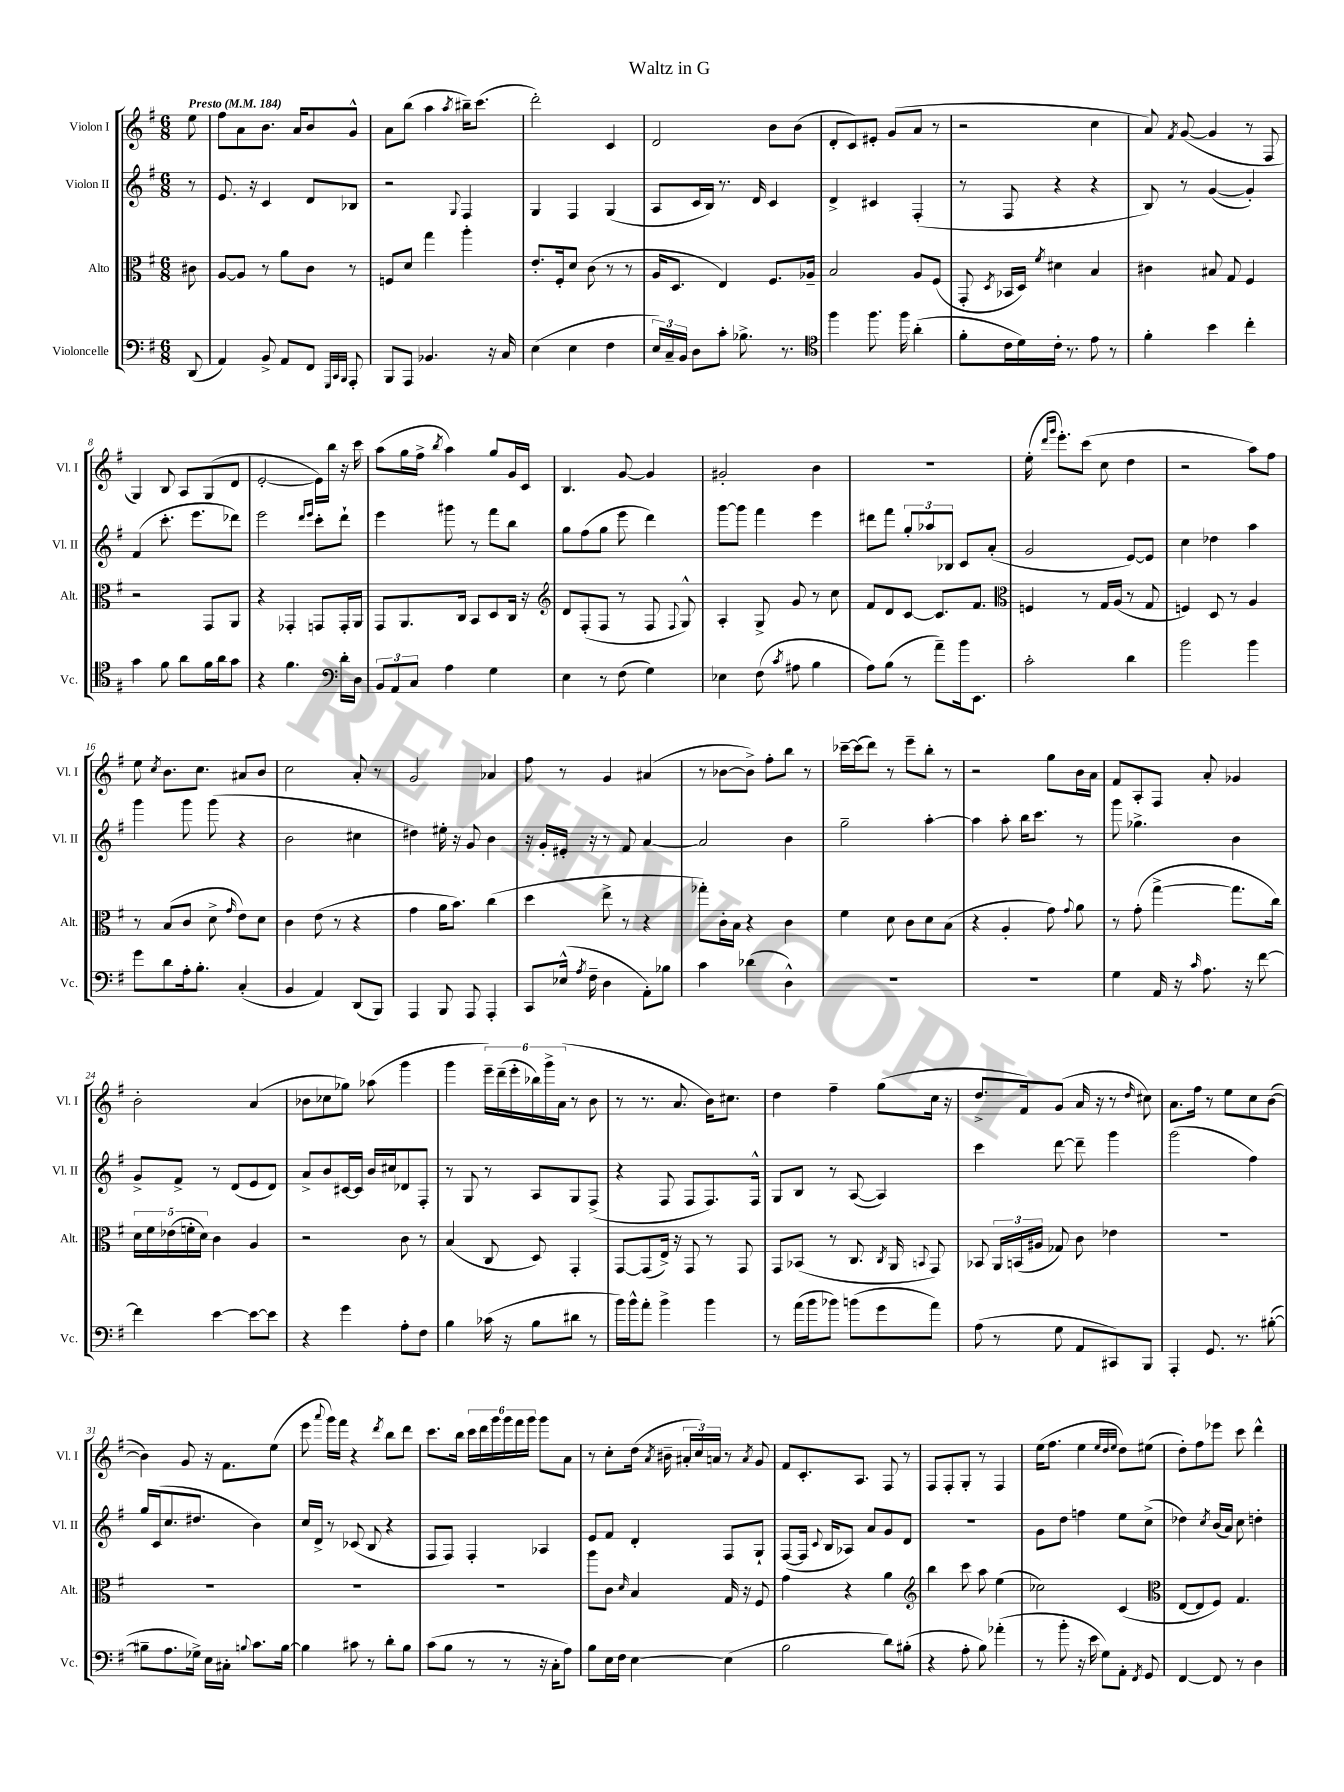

**kern	**kern	**kern	**kern
*part4	*part3	*part2	*part1
*staff4	*staff3	*staff2	*staff1
*I"Violoncelle	*I"Alto	*I"Violon II	*I"Violon I
*I'Vc.	*I'Alt.	*I'Vl. II	*I'Vl. I
*clefF4	*clefC3	*clefG2	*clefG2
*k[f#]	*k[f#]	*k[f#]	*k[f#]
*M6/8	*M6/8	*M6/8	*M6/8
*MM184	*MM184	*MM184	*MM184
=	=	=	=
!	!	!	!LO:TX:a:B:t=Presto
(8DD/	8c#X\	8r	8ee\
=1	=1	=1	=1
4AA/)	[8A/L	8.e/	8ff#\L
.	8A/J]	.	8a\
.	.	16r	.
8BB^/	8r	4c/	8.b\J
8AA/L	8a\L	.	.
.	.	.	16a/KL
8FF#/J	8c\J	8d/L	8b/
32qqGGG/LLL	.	.	.
32qqCC/	.	.	.
32qqBBB/JJJ	.	.	.
8AAA'/	8r	8B-X/J	8g^^/J
=2	=2	=2	=2
8BBB/L	8Fn/L	2r	8a\L
8AAA/J	8d/J	.	(8bb\J
4.BB-X/	4gg\	.	4aa\
.	.	8qqG/	8qaa/
.	4aa'\	4F#/	16bb#X~\KL)
.	.	.	(8.ccc\J
16r	.	.	.
16C/	.	.	.
=3	=3	=3	=3
(4E\	8.e'/L	4G/	2ddd'\)
.	16F#'/k	.	.
4E\	8d/J	4F#/	.
.	(8c\	.	.
4F#\	8r	(4G/	4c/
.	8r	.	.
=4	=4	=4	=4
24E/LL)	16A/KL	8A/L	2d/
24C~/	.	.	.
.	8.D/J	.	.
24BB/JJ	.	.	.
8D\L	.	16c/L	.
.	.	16B/JJ)	.
8c'\J	4E/)	8.r	.
8.B-X^\	.	.	.
.	.	16d/	.
.	8.F#/L	4c/	8b\L
8.r	.	.	.
.	.	.	(8b\J
.	16A-X~/Jk	.	.
=5	=5	=5	=5
*clefC4	*	*	*
4ff#\	2B/	4d^/	8d'/L
.	.	.	8c/)
8.ff#\	.	4c#X/	8e#X'/J
.	.	.	(8g/L
16ff#\	.	.	.
(4a'\	8A/L	(4F#'/	8a/J
.	(8F#/J	.	8r
=6	=6	=6	=6
8f#'\L	8GG'/	8r	2r
.	8qD/	.	.
16c\L	16BB-X/LL	8F#/	.
16d\)	16D/JJ)	.	.
.	8qf#/	.	.
16c'\JJ	4d#X\	4r	.
8.r	.	.	.
8e\	4B/	4r	4cc\
8r	.	.	.
=7	=7	=7	=7
4f#'\	4c#X\	8B/)	8a/)
.	.	.	8qf#/
.	.	8r	([8g/
4b\	8B#X/	([4g/	4g/]
.	8G/	.	.
4cc'\	4F#/	4g'/])	8r
.	.	.	8F#/
!!LO:LB:g=z
=8	=8	=8	=8
4g\	2r	(4f#/	4G/)
8f#\	.	8.ccc'\	8B/
8a\L	.	.	8A/L
.	.	8.eee\L	.
16f#\L	8GG/L	.	(8G/
16a\J	.	.	.
8g\J	8AA/J	8ddd-X\J)	8d/J
=9	=9	=9	=9
4r	4r	2eee\	[2e'/
4.f#\	4GG-X'/	.	.
.	.	16qqddd/LL	.
.	.	16qqeee/JJ	.
.	8GGn/L	8ccc'\L	16e\LL])
.	.	.	16bb\JJ
*clefF4	*	*	*
16d'\LL	16GG'/L	8ddd`\J	16r
16D\JJ	16AA/JJ	.	16ccc\
=10	=10	=10	=10
12BB/L	8GG/L	4eee\	(8aa\L
12AA/	.	.	.
.	8.AA/	.	16gg\L
12C/J	.	.	.
.	.	.	16ff#^\JJ
.	.	.	8qbb/
4A\	.	8ggg#X\	4aa\)
.	16C/Jk	.	.
.	8BB/L	8r	.
4G\	8D/	8fff#\L	8gg/L
.	16C/Jk	8bb\J	16g/L
.	16r	.	16c/JJ
=11	=11	=11	=11
*	*clefG2	*	*
4E\	8d/L	8gg\L	4.B/
.	(8F#'/	(8ff#\	.
8r	8F#/J	8gg\J	.
(8F#\	8r	8eee\	[8g/
4G\)	8F#/	4ddd\)	4g/]
.	8qqF#/	.	.
.	8G^^/)	.	.
=12	=12	=12	=12
4E-X\	4A'/	[8ggg\L	2g#X'/
.	.	8ggg\J]	.
(8F#\	8G^/	4fff#\	.
8qc/	.	.	.
8A#X\	8g/	.	.
4B\	8r	4eee\	4b\
.	8cc\	.	.
=13	=13	=13	=13
8A\L)	8f#/L	8ddd#X\L	2.r
(8B\J	8d/	8fff#\J	.
8r	[8c/J	12gg'/L	.
.	.	12aa-X/	.
8a~\L)	8.c/L]	.	.
.	.	12B-X/J	.
16b\k	.	8c/L	.
8.EE\J	8.f#/J	.	.
.	.	(8a'/J	.
=14	=14	=14	=14
*	*clefC3	*	*
2c'\	4Fn/	2g/	(16ee'\
.	.	.	16qqddd/LL
.	.	.	16qqggg/JJ
.	.	.	8.eee'\L)
.	8r	.	(8ccc\J
.	16G/LL	.	8cc\
.	(16A/JJ	.	.
4d\	8r	[8e/L)	4dd\
.	8G/	8e/J]	.
=15	=15	=15	=15
2b\	4Fn/)	4cc\	2r
.	8D/	4dd-X\	.
.	8r	.	.
4b\	4A/	4aa\	8aa\L)
.	.	.	8ff#\J
!!LO:LB:g=z
=16	=16	=16	=16
8g\L	8r	4ggg\	8ee\
.	.	.	8qcc/
8d\	(8B/L	.	8.b\L
16A'\k	8c/J	8ggg\	.
8.B'\J	.	.	8.cc\J
.	8d^\	(8ggg\	.
.	16qqg/	.	.
(4C'/	8e\L)	4r	8a#X/L
.	8d\J	.	8b/J
=17	=17	=17	=17
4BB/	4c\	2b\	2cc\
4AA/)	(8e\	.	.
.	8r	.	.
(8DD/L	4r	4cc#X\	8a'/
8BBB/J)	.	.	8r
=18	=18	=18	=18
4AAA/	4g\	4dd#X\)	2g/
8BBB/	16a\KL	16ee#X'\	.
.	8.b\J)	16r	.
8AAA/	.	8g/	.
4AAA'/	(4cc\	4b\	4a-X/
=19	=19	=19	=19
8CC/L	4dd\	16r	8ff#\
.	.	16g'/LL	.
(16E-X^^/Jk	.	16e#X'/JJ	8r
8qA/	.	.	.
16F#~\	.	16r	.
4D\	8ee^\	8r	4g/
.	8r	8f#/	.
8AA'\L)	4r	[4a/	(4a#X/
8B-X\J	.	.	.
=20	=20	=20	=20
4c\	8gg-X'\L)	2a/]	8r
.	16c'\L	.	[8b-X\L
.	16B\JJ	.	.
(4d-X\	4r	.	8b-^\J])
.	.	.	8ff#'\L
4D^^\)	4c\	4b\	8bb\J
.	.	.	8r
=21	=21	=21	=21
2.r	4f#\	2gg~\	[16ccc-X~\LL
.	.	.	(16ccc-\J]
.	.	.	8ddd\J)
.	8d\	.	8r
.	8c\L	.	8eee~\L
.	8d\	[4aa'\	8bb'\J
.	(8B\J	.	8r
=22	=22	=22	=22
2.r	4r	4aa\]	2r
.	4A'/	8aa'\	.
.	.	16bb\KL	.
.	.	8.ccc\J	.
.	8g\)	.	8gg\L
.	8qqg/	.	.
.	8a\	8r	16b\L
.	.	.	16a\JJ
=23	=23	=23	=23
4G\	8r	8ggg\	8f#/L
.	(8g'\	4.gg-X^\	8A'/
16AA/	[4gg^\	.	8F#/J
16r	.	.	.
16qqc/	.	.	.
8.A\	.	.	8a'/
.	8.gg\L]	4b\	4g-X/
16r	.	.	.
[8f#\	.	.	.
.	16cc\Jk)	.	.
!!LO:LB:g=z
=24	=24	=24	=24
4f#\]	20d\LL	8g^/L	2b'\
.	20f#\	.	.
.	(20e-X\	.	.
.	.	8f#^/J	.
.	20fn'\	.	.
.	20d\JJ)	.	.
[4e\	4c\	8r	.
.	.	(8d/L	.
8e\L_	4A/	8e/	(4a/
8e\J]	.	8d/J)	.
=25	=25	=25	=25
4r	2r	8a^/L	8b-X\L
.	.	8b/	8cc-X\
4g\	.	[16c#X/L	8gg-X\J)
.	.	16c#/JJ]	.
.	.	16b/LL	(8aa-X\
.	.	16cc#X/J	.
8A'\L	8c\	8d-X/	4ggg\
8F#\J	8r	8F#'/J	.
=26	=26	=26	=26
4B\	(4B/	8r	4ggg\
.	.	8G/	.
(16c-X\	8C/	8r	24eee~\LL)
.	.	.	(24ddd~\
16r	.	.	.
.	.	.	24eee'\
8B\L	8D/)	8A/L	24bb-X\)
.	.	.	24ggg^\
.	.	.	(24a\JJ
8d#X\J	4GG'/	8G/	8r
8r	.	(8F#^/J	8b\
=27	=27	=27	=27
16b\LL)	[8GG/L	4r	8r
16b^^\J	.	.	.
8a'\J	(8GG/]	.	8.r
4b^\	16E^/Jk)	8F#/	.
.	16r	.	8.a/
.	8GG/	8F#/L	.
4b\	8r	8.F#/)	16b\KL)
.	.	.	8.cc#X\J
.	8GG/	.	.
.	.	16F#^^/Jk	.
=28	=28	=28	=28
8r	8GG/L	8G/L	4dd\
(16a\LL	(8BB-X/J	8B/J	.
16b\J	.	.	.
8b-X\J)	8r	8r	4ff#~\
(8bn\L	8.C/	([8A/	.
8g\	.	4A/])	(8gg\L
.	8qC/	.	.
.	16AA/	.	.
.	8qqBBn/	.	.
8a\J)	8GG/)	.	16cc\Jk
.	.	.	16r
=29	=29	=29	=29
(8A\	8BB-X/	4ccc\	8.dd^/L
8r	24AA/LL	.	.
.	(24BBn/	.	.
.	.	.	16f#/k)
.	24A#X/JJ	.	.
8G\	8G-X/)	[8ddd\	(8g/J
8AA/L	8c\	8ddd~\]	16a/
.	.	.	16r
8CC#X/)	4e-X\	4ggg\	8r
.	.	.	16qqdd/
8BBB/J	.	.	8cc#X\)
=30	=30	=30	=30
4AAA'/	2.r	(2ggg\	8.a\L
.	.	.	16ff#\Jk
8.GG/	.	.	8r
.	.	.	8ee\L
8.r	.	.	.
.	.	4ff#\)	8cc\
([8B#X'\	.	.	([8b\J
!!LO:LB:g=z
=31	=31	=31	=31
8B#X~\L]	2.r	16gg/LL	4b\])
.	.	(16c/J	.
8.A\	.	8.cc/	.
.	.	.	8g/
16G-X^\Jk)	.	8.dd#X/J	.
16E\LL	.	.	16r
16C#X'\JJ	.	.	8.f#\L
8qqBn/	.	.	.
8.c\L	.	4b\)	.
.	.	.	(8ee\J
[16B\Jk	.	.	.
=32	=32	=32	=32
4B\]	2.r	16cc/LL	8eee\
.	.	16d^/JJ	.
.	.	.	8qqaaa/
.	.	8r	16ggg\LL)
.	.	.	16fff#\JJ
8c#X\	.	(8c-X/	4r
8r	.	8B/	.
.	.	.	8qddd/
8d'\L	.	4r	8bb\L
8B\J	.	.	8ddd\J
=33	=33	=33	=33
(8c\L	2.r	8F#/L	8.ccc\L
8B\J	.	8F#/J)	.
.	.	.	16bb\Jk
8r	.	4F#'/	24ccc\LL
.	.	.	24ddd\
.	.	.	24ggg\
8r	.	.	24ggg\
.	.	.	24fff#\
.	.	.	24ggg\JJ
16r	.	4A-X/	8ggg\L
16C'\KL	.	.	.
8A\J)	.	.	8a\J
=34	=34	=34	=34
8B\L	8aa\L	8e/L	8r
16E\L	8c\J	8f#/J	8cc'\L
16F#\JJ	.	.	.
.	16qqd/	.	.
[4E\	4B/	4d'/	(16dd\Jk
.	.	.	8qa/
.	.	.	16b#X~\
.	.	.	24a#X'/LL
.	.	.	24cc/)
.	.	.	24an/JJ
(4E\]	16G/	8F#/L	8r
.	16r	.	.
.	.	.	8qa/
.	8F#/	8G`/J	8g/
=35	=35	=35	=35
2B\	4g\	([8F#/L	8f#/L
.	.	16F#/Jk]	8.c'/
.	.	8qqc/	.
.	.	16B/KL	.
.	4r	8A-X/J)	.
.	.	.	8.A/J
.	.	8a/L	.
8d\L)	4a\	8g/	8F#/
(8B#X'\J	.	8d/J	8r
=36	=36	=36	=36
*	*clefG2	*	*
4r	4bb\	2.r	8F#/L
.	.	.	8F#'/
8A'\	8ccc\	.	8G'/J
8B\)	8aa\	.	8r
(4a-X'\	(4ee\	.	4F#/
=37	=37	=37	=37
8r	2cc-X\)	8g\L	(16ee\KL
.	.	.	8.ff#\J
8b'\	.	8dd\J	.
16r	.	4ffn\	4ee\
16e\	.	.	.
8G\L)	.	.	.
.	.	.	32qqee/LLL
.	.	.	32qqdd/
.	.	.	32qqee/JJJ
8AA'\J	(4c/	8ee\L	8dd\L)
8qFF#/	.	.	.
8GG/	.	(8cc^\J	(8ee#X\J
=38	=38	=38	=38
*	*clefC3	*	*
[4FF#/	[8E/L	4dd-X\)	8dd'\L)
.	8E/]	.	8ff#\
.	.	8qcc/	.
8FF#/]	8F#/J)	(16b/LL	8eee-X\J
.	.	16a/JJ)	.
8r	4.G/	8cc\	8ccc\
4D\	.	4ddn'\	4ddd^^\
==	==	==	==
*-	*-	*-	*-
